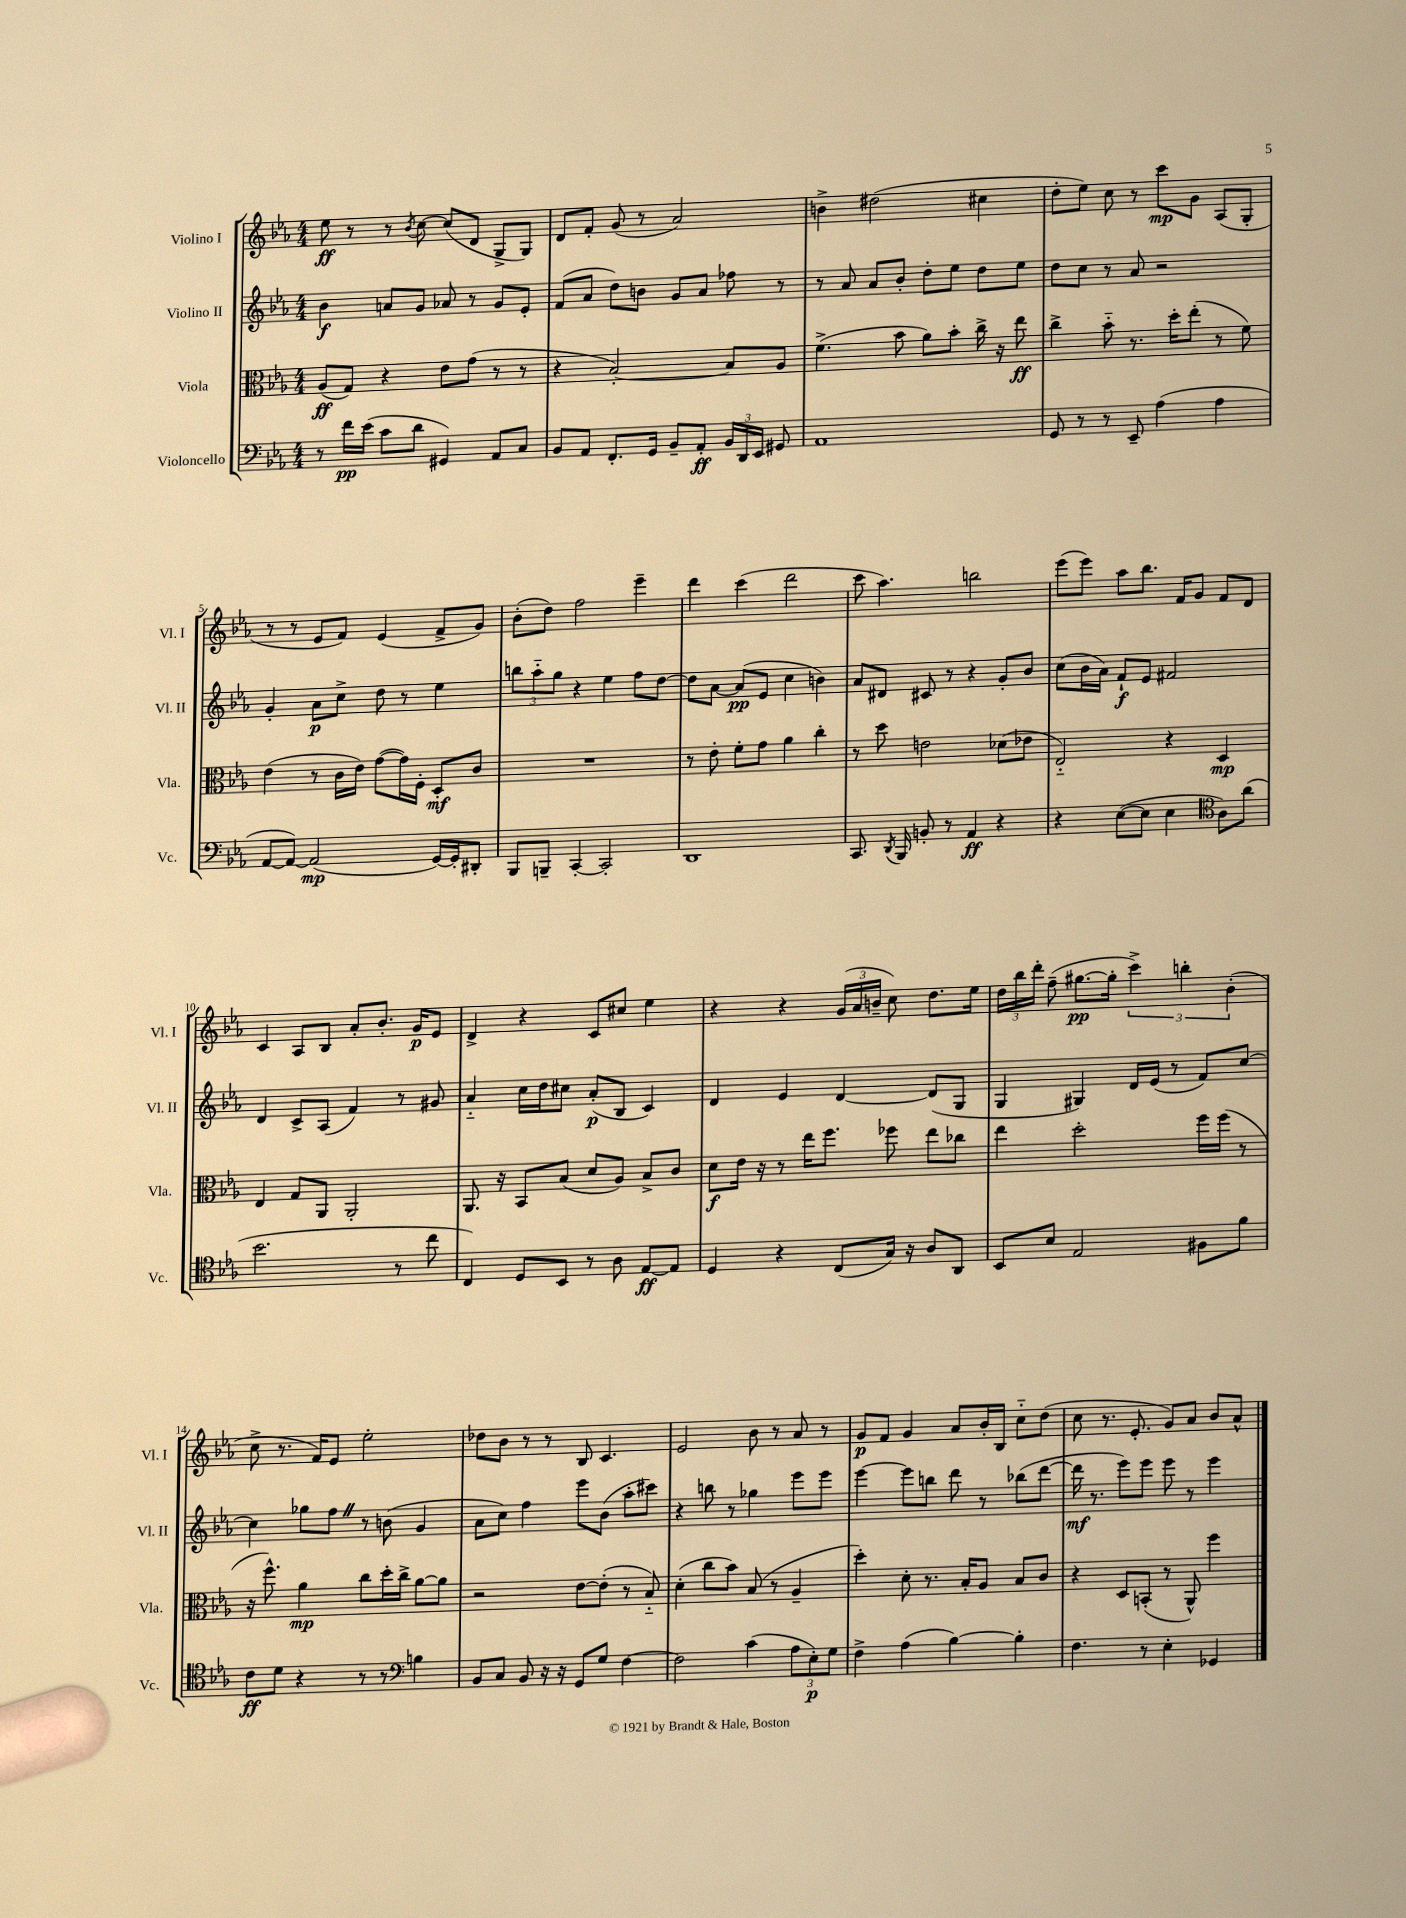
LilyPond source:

<<
\new StaffGroup <<
\new Staff = "s0" \with { instrumentName = "Violino I" shortInstrumentName = "Vl. I" } {
    \clef treble \key ees \major \numericTimeSignature \time 4/4
    \autoBeamOff ees''8\ff r8 r8 \acciaccatura { bes'8 } c''8~ c''8[( d'8] g8[-> g8]) |
    d'8[ f'8]-. g'8( r8 aes'2) |
    b'4-> dis''2( cis''4 |
    d''8[-. ees''8]) c''8 r8 c'''8[\mp g'8] aes8[( g8]-. |
    r8 r8 ees'8[ f'8]) ees'4( f'8[-> g'8]) |
    bes'8[-.( d''8]) f''2 ees'''4-- |
    d'''4 c'''4( d'''2 |
    c'''8 aes''4.) b''2 |
    ees'''8[( ees'''8]) aes''8[ bes''8.] f'16[ g'8] f'8[ d'8] |
    c'4 aes8[ bes8] aes'8[-. bes'8.]-. g'16[\p ees'8] |
    d'4-> r4 c'8[ cis''8] ees''4 |
    r4 r4 \tuplet 3/2 { g'16[( aes'16 b'16]-- } c''8) d''8.[ ees''16] |
    \tuplet 3/2 { d''16[ bes''16 d'''16]-. } f''8--( gis''8.[~\pp gis''16]-. \tuplet 3/2 { c'''4->) b''4-. bes'4-.( } |
    c''8-> r8. f'16[) ees'8] ees''2-. |
    des''8[ bes'8] r8 r8 bes8 c'4. |
    ees'2 bes'8 r8 aes'8 r8 |
    g'8[\p f'8] g'4 aes'8[ bes'16-. bes16] c''8[-_ d''8]( |
    c''8 r8. ees'8.-. g'8[) aes'8] bes'8[ aes'8]-^ \bar "|." |
}
\new Staff = "s1" \with { instrumentName = "Violino II" shortInstrumentName = "Vl. II" } {
    \clef treble \key ees \major \numericTimeSignature \time 4/4
    \autoBeamOff bes'4\f a'8[ g'8] aes'8 r8 g'8[ ees'8]-. |
    f'8[( aes'8] d''8[) b'8] g'8[ aes'8] fes''8 r8 |
    r8 aes'8 aes'8[ bes'8]-. d''8[-. ees''8] d''8[ ees''8] |
    d''8[ c''8] r8 aes'8 r2 |
    g'4-. aes'8[\p c''8]-> d''8 r8 ees''4 |
    \tuplet 3/2 { b''8[ aes''8-_ g''8] } r4 ees''4 f''8[ d''8]~ |
    d''8[ aes'8]~ aes'8[\pp( ees'8] c''4 b'4) |
    aes'8[ dis'8] cis'8 r8 r4 g'8[-. bes'8] |
    c''8[( bes'16 aes'16]) f'8[-!\f ees'8] fis'2 |
    d'4 c'8[-> aes8]( f'4) r8 gis'8 |
    aes'4-_ c''16[ d''16 cis''8] aes'8[-.\p( bes8] c'4) |
    d'4 ees'4 d'4~ d'8[( g8] |
    g4 gis4) d'16[ ees'16]( r8 f'8[) c''8]~ |
    c''4 ges''8[ f''8] \once \override BreathingSign.text = \markup { \musicglyph "scripts.caesura.straight" } \breathe r8 b'8( g'4 |
    aes'8[ c''8]) f''4 ees'''8[ bes'8]( aes''8[-. cis'''8]) |
    r4 b''8 r8 ges''4 ees'''8[ ees'''8] |
    ees'''4~ ees'''8[ b''8] d'''8 r8 bes''8[( d'''8]~ |
    d'''16\mf r8. ees'''8[) ees'''8] ees'''8 r8 ees'''4 \bar "|." |
}
\new Staff = "s2" \with { instrumentName = "Viola" shortInstrumentName = "Vla." } {
    \clef alto \key ees \major \numericTimeSignature \time 4/4
    \autoBeamOff aes8[\ff( g8]) r4 ees'8[ g'8]( r8 r8 |
    r4 bes2~-.) bes8[ aes8] |
    f'4.->( bes'8 aes'8[) bes'8]-. c''16-> r16 ees''8\ff |
    c''4-> bes'8-_ r8. d''16[-. ees''8]-.( r8 f'8) |
    ees'4( r8 c'16[ ees'16]) g'8[~( g'16) f16]-. d8[-.\mf c'8] |
    R1 |
    r8 ees'8-. f'8[-. g'8] aes'4 c''4-. |
    r8 d''8 e'2 des'8[( ees'8] |
    ees2-_) r4 d4\mp |
    ees4 g8[ aes,8] aes,2-. |
    aes,8. r16 bes,8[ bes8]( d'8[ aes8]) bes8[-> c'8] |
    d'8[\f ees'16] r16 r8 ees''16[ f''8.] fes''8 ees''8[ ces''8] |
    ees''4 d''2-. f''16[ f''16]( r8 |
    r16 f''8.-^) aes'4\mp c''8[ d''16-. c''16]-> aes'8[~ aes'8] |
    r2 ees'8[~ ees'8]-.( r8 bes8-_) |
    d'4-.( c''8[ bes'8]) bes8( r8 aes4-- |
    d''4-.) d'8-. r8. bes16[-. aes8] bes8[ c'8] |
    r4 d8[ b,8]-.( r8 aes,8-^) f''4 \bar "|." |
}
\new Staff = "s3" \with { instrumentName = "Violoncello" shortInstrumentName = "Vc." } {
    \clef bass \key ees \major \numericTimeSignature \time 4/4
    \autoBeamOff r8 f'16[\pp ees'16]( c'8[ d'8] gis,4) aes,8[ c8] |
    bes,8[ aes,8] f,8.[-. g,16] bes,8[-- aes,8]-.\ff \tuplet 3/2 { bes,16[ d,16 ees,16] } gis,8 |
    aes,1 |
    g,8 r8 r8 ees,8-- aes4( aes4 |
    aes,8[~ aes,8]~) aes,2\mp( g,16[~) g,16-. dis,8]-. |
    bes,,8[ b,,8]-- c,4~-. c,2-. |
    d,1 |
    c,8. \acciaccatura { d,8 } bes,,16 b,8-. r8 aes,4\ff r4 |
    r4 ees8[~( ees8] ees4 \clef tenor aes8[) aes'8]( |
    bes'2. r8 c''8 |
    c4) d8[ bes,8] r8 aes8 ees8[~\ff ees8] |
    d4 r4 c8[( g16]) r16 aes8[ aes,8] |
    bes,8[ bes8] ees2 fis8[ f'8] |
    c'8[\ff d'8] r4 r8 r8 \clef bass b4 |
    bes,8[ c8] bes,8 r16 r16 g,8[ g8] f4~ |
    f2 c'4( \tuplet 3/2 { aes8[ ees8-.\p) g8] } |
    f4-> aes4( bes4~) bes4-. |
    f4. r8 ees4-. ges,4 \bar "|." |
}
>>
>>
